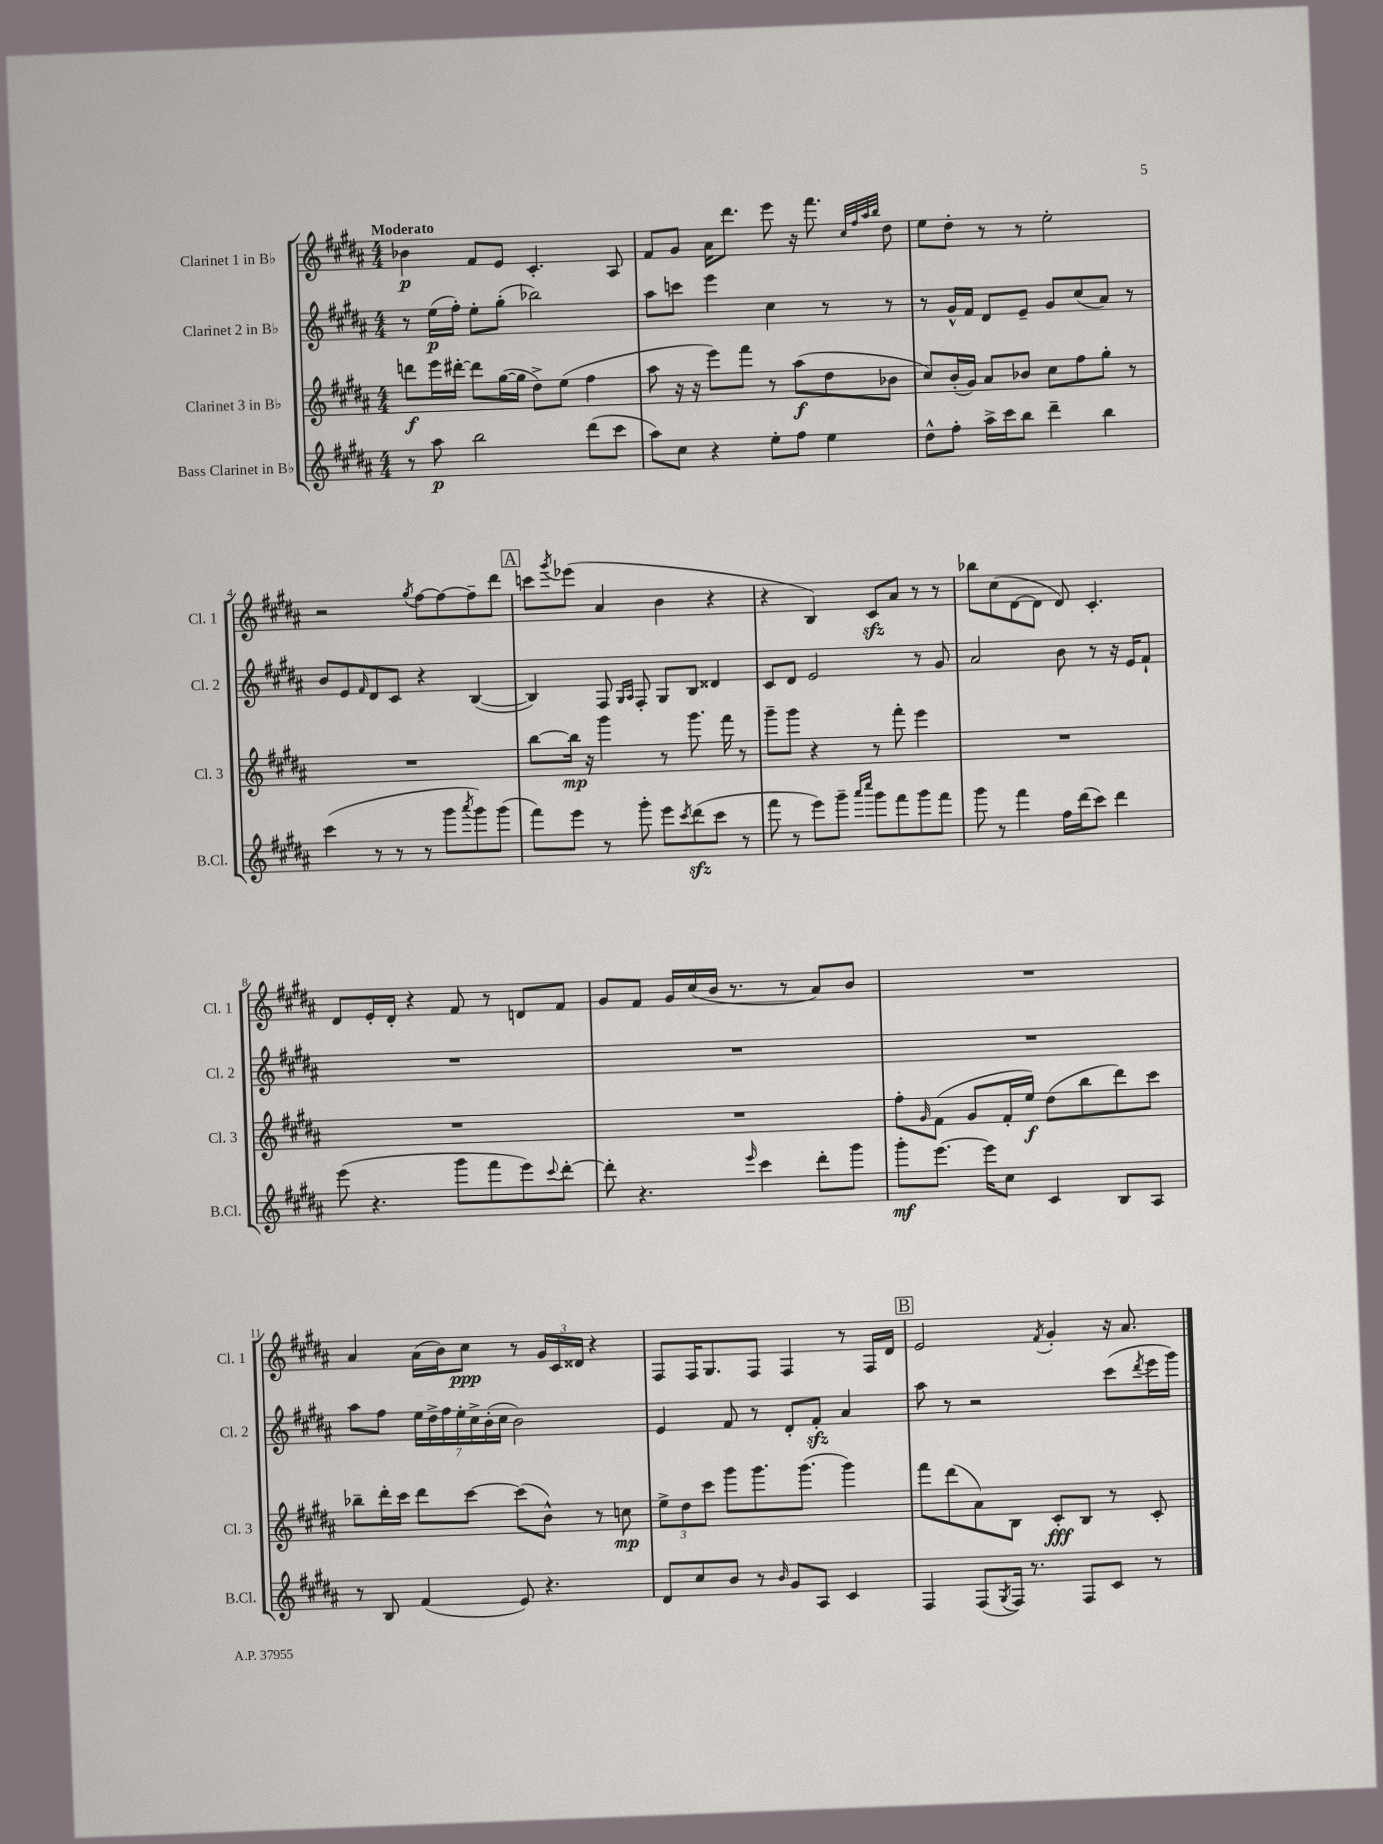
<<
\new StaffGroup <<
\new Staff = "s0" \with { instrumentName = "Clarinet 1 in Bb" shortInstrumentName = "Cl. 1" } {
    \clef treble \key b \major \numericTimeSignature \time 4/4 \tempo "Moderato"
    bes'4\p fis'8 e'8 cis'4.-. ais8 |
    fis'8 gis'8 ais'16 dis'''8. e'''8 r16 fis'''8. \grace { cis''32 fis''32 ais''32 b''32 } dis''8 |
    e''8 dis''8-. r8 r8 e''2-. |
    r2 \acciaccatura { gis''8 } fis''8~ fis''8~ fis''8-- dis'''8 |
    \mark \markup { \box "A" } c'''8 \acciaccatura { gis'''8 } ees'''8( ais'4 b'4 r4 |
    r4 b4) cis'8\sfz ais'8 r8 r8 |
    bes''8 cis''8( dis'8~ dis'8 dis'8) cis'4.-. |
    dis'8 e'16-. dis'16-. r4 fis'8 r8 d'8 fis'8 |
    gis'8 fis'8 gis'16 cis''16( b'16 r8. r8 ais'8) b'8 |
    R1 |
    ais'4 ais'16( b'16) cis''8\ppp r8 \tuplet 3/2 { gis'16 cis'16 disis'16 } r4 |
    fis8 fis16 gis8. fis8 fis4 r8 fis16 dis'16 |
    \mark \markup { \box "B" } e'2 \acciaccatura { fis'8 } gis'4-. r16 ais'8. \bar "|." |
}
\new Staff = "s1" \with { instrumentName = "Clarinet 2 in Bb" shortInstrumentName = "Cl. 2" } {
    \clef treble \key b \major \numericTimeSignature \time 4/4
    r8 e''16\p( fis''16-.) e''8-. gis''8-.( bes''2) |
    ais''8 c'''8 e'''4 cis''4 r8 r8 |
    r8 gis'16-^ fis'16 dis'8 e'8-- gis'8 cis''8( ais'8) r8 |
    b'8 e'8 \grace { fis'16 } dis'8 cis'8 r4 b4~( |
    \mark \markup { \box "A" } b4) fis8 \grace { gis16 ais16 } fis8-. gis8 b8 disis'4 |
    cis'8 dis'8 e'2 r8 gis'8 |
    ais'2 b'8 r8 r16 e'16 fis'8-! |
    R1 |
    R1 |
    R1 |
    ais''8 fis''8 \tuplet 7/4 { e''16 dis''16-> fis''16 e''16-. cis''16-> b'16-.( cis''16 } b'2) |
    e'4 fis'8 r8 dis'8-. fis'8-.\sfz ais'4 |
    \mark \markup { \box "B" } ais''8 r8 r2 cis'''8( \acciaccatura { dis'''8 } e'''16 gis'''16) \bar "|." |
}
\new Staff = "s2" \with { instrumentName = "Clarinet 3 in Bb" shortInstrumentName = "Cl. 3" } {
    \clef treble \key b \major \numericTimeSignature \time 4/4
    d'''8\f e'''16 dis'''16~-. dis'''8 gis''16~( gis''16 dis''8->) e''8( fis''4 |
    ais''8 r16 r16 e'''8) fis'''8 r8 ais''8\f( dis''8 bes'8 |
    cis''8) b'16-.( gis'16) ais'8 bes'8 cis''8 fis''8 gis''8-. r8 |
    R1 |
    \mark \markup { \box "A" } b''8~ b''16\mp r16 gis'''4 r8 gis'''8. fis'''16 r8 |
    gis'''8-- gis'''8 r4 r8 fis'''8-. e'''4 |
    R1 |
    R1 |
    R1 |
    fis''8-. \grace { gis'16 } fis'8( gis'8 fis'16-. e''16\f) dis''8( b''8 dis'''8) cis'''8 |
    bes''8-- dis'''16-. cis'''16 dis'''8 cis'''8~ cis'''8( b'8-^) r8 c''8\mp |
    \tuplet 3/2 { e''8-> dis''8 cis'''8 } gis'''8 gis'''8. gis'''8.( gis'''4) |
    \mark \markup { \box "B" } fis'''8 dis'''8( ais'8) b8 cis'8-.\fff b8 r8 cis'8-. \bar "|." |
}
\new Staff = "s3" \with { instrumentName = "Bass Clarinet in Bb" shortInstrumentName = "B.Cl." } {
    \clef treble \key b \major \numericTimeSignature \time 4/4
    r8 ais''8\p b''2 dis'''8( cis'''8 |
    ais''8) cis''8 r4 e''8-. fis''8 e''4 |
    dis''8-^ fis''8-. ais''16-> cis'''16 b''8 dis'''4-- b''4 |
    cis'''4( r8 r8 r8 gis'''8 \acciaccatura { ais'''8 } gis'''8) gis'''8( |
    \mark \markup { \box "A" } fis'''8) e'''8 r8 gis'''8-. e'''8 \acciaccatura { cis'''8 } dis'''8\sfz( cis'''8 r8 |
    fis'''8 r8 e'''8) gis'''8-- \grace { ais'''16 cis''''16 } gis'''8 fis'''8 gis'''8 fis'''8 |
    gis'''8 r8 fis'''4 fis''16 dis'''16( cis'''8) dis'''4 |
    e'''8( r4. gis'''8 fis'''8 e'''8) \appoggiatura { cis'''8 } dis'''8~-. |
    dis'''8-. r4. \grace { e'''16 } cis'''4 dis'''8-. gis'''8 |
    gis'''8-.\mf e'''8.~ e'''16 cis''8 cis'4 b8 ais8 |
    r8 b8 fis'4( e'8) r4. |
    dis'8 cis''8 b'8 r8 \grace { b'16 } gis'8 ais8 cis'4 |
    \mark \markup { \box "B" } fis4 fis8( \acciaccatura { gis8 } fis16) r8. fis8 cis'8 r8 \bar "|." |
}
>>
>>
